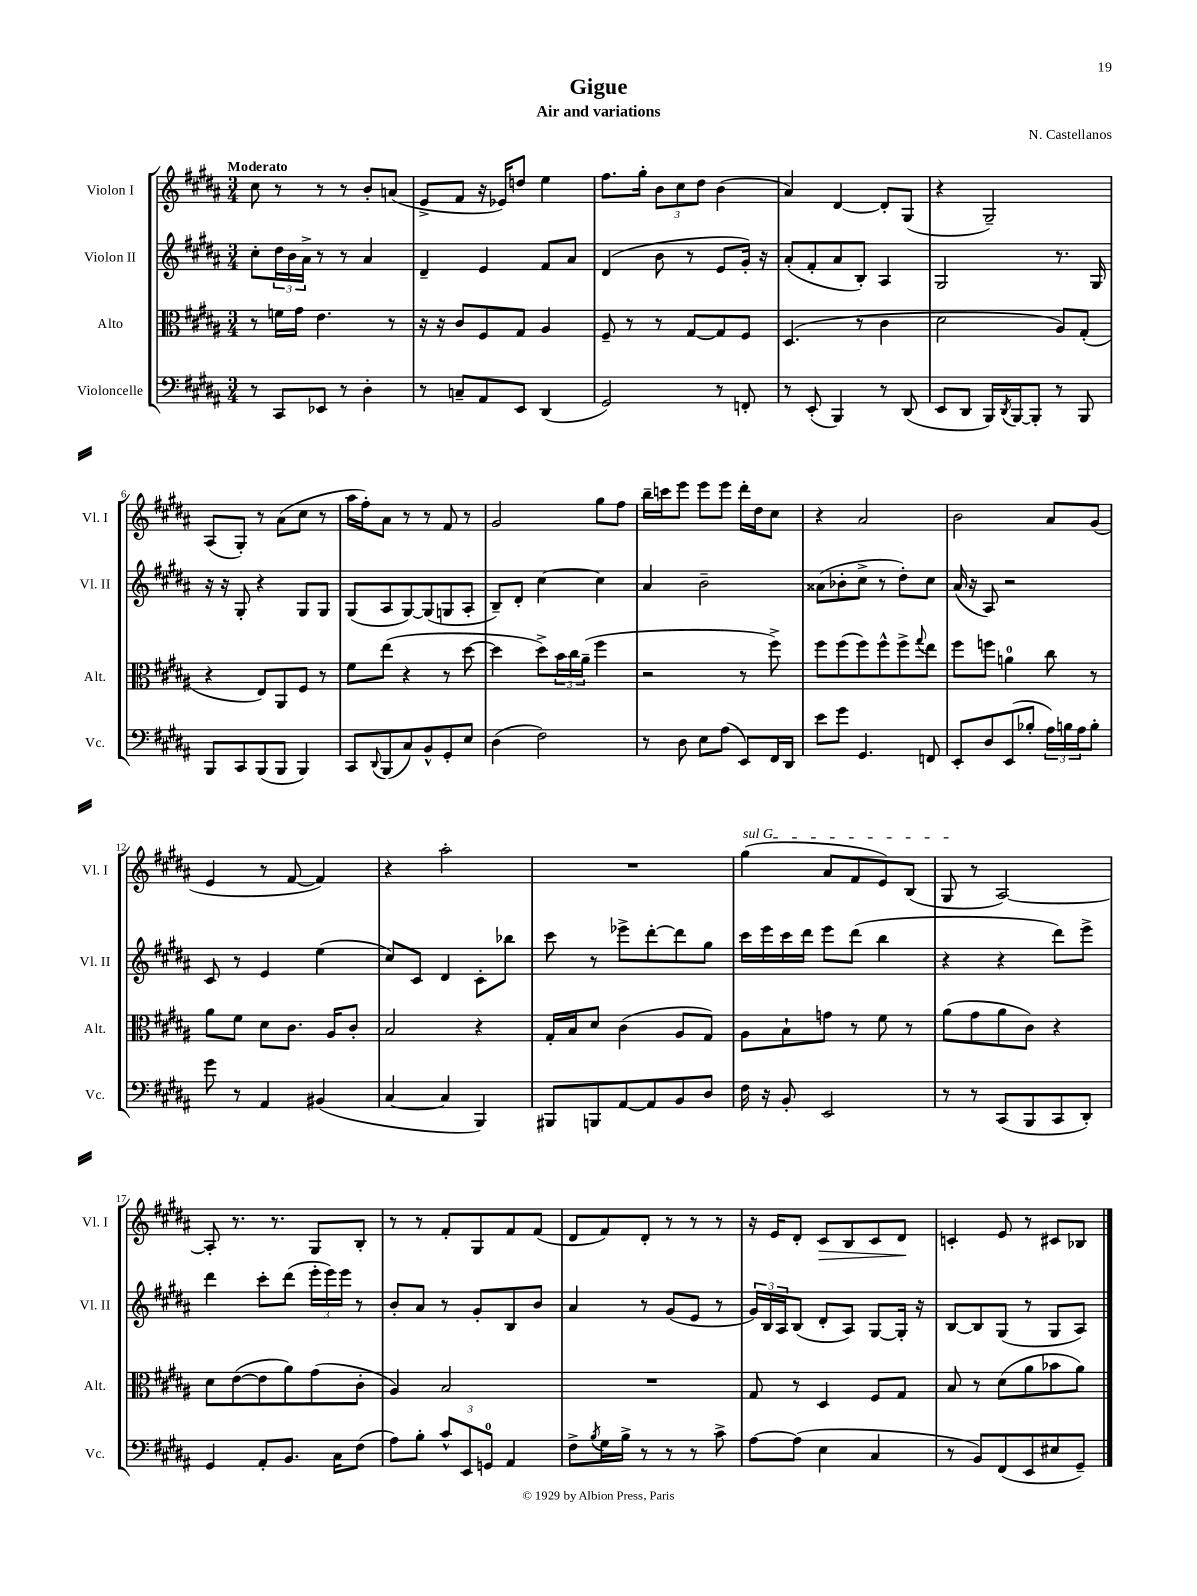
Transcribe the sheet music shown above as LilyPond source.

\header { title = "Gigue" composer = "N. Castellanos" subtitle = "Air and variations" }
<<
\new StaffGroup <<
\new Staff = "s0" \with { instrumentName = "Violon I" shortInstrumentName = "Vl. I" } {
    \clef treble \key b \major \numericTimeSignature \time 3/4 \tempo "Moderato"
    cis''8 r8 r8 r8 b'8-. a'8( |
    e'8-> fis'8 r16 ees'16) d''8 e''4 |
    fis''8. gis''16-. \tuplet 3/2 { b'8 cis''8 dis''8 } b'4( |
    ais'4) dis'4~ dis'8-. gis8( |
    r4 gis2--) |
    ais8( gis8-.) r8 ais'8( cis''8 r8 |
    ais''16 fis''16-.) ais'8 r8 r8 fis'8 r8 |
    gis'2 gis''8 fis''8 |
    b''16-- c'''16 e'''8 e'''8 e'''8 dis'''16-. dis''16 cis''8 |
    r4 ais'2 |
    b'2 ais'8 gis'8( |
    e'4 r8 fis'8~ fis'4) |
    r4 ais''2-. |
    R2. |
    \once \override TextSpanner.bound-details.left.text = \markup { \italic "sul G" } gis''4\startTextSpan( ais'8 fis'8 e'8) b8( |
    gis8\stopTextSpan r8 ais2~) |
    ais8-. r8. r8. gis8 b8-. |
    r8 r8 fis'8-. gis8 fis'8 fis'8( |
    dis'8 fis'8) dis'8-. r8 r8 r8 |
    r16 e'16 dis'8-. cis'8\> b8 cis'8 dis'8\! |
    c'4-. e'8 r8 cis'8 bes8 \bar "|." |
}
\new Staff = "s1" \with { instrumentName = "Violon II" shortInstrumentName = "Vl. II" } {
    \clef treble \key b \major \numericTimeSignature \time 3/4
    cis''8-. \tuplet 3/2 { dis''16 b'16 ais'16-> } r8 r8 ais'4 |
    dis'4-- e'4 fis'8 ais'8 |
    dis'4( b'8 r8 e'8 gis'16-.) r16 |
    ais'8-.( fis'8-. ais'8 b8-.) ais4 |
    gis2 r8. gis16 |
    r16 r16 gis8-. r4 gis8 gis8 |
    gis8( ais8 gis8~) gis8( g8 ais8-. |
    b8--) dis'8-. cis''4~ cis''4 |
    ais'4 b'2-- |
    aisis'8( bes'8-. cis''8-> r8 dis''8-.) cis''8 |
    ais'16( r16 ais8) r2 |
    cis'8 r8 e'4 e''4( |
    cis''8) cis'8 dis'4 cis'8-. bes''8 |
    cis'''8 r8 ees'''8-> dis'''8~-. dis'''8 gis''8 |
    cis'''16 e'''16 cis'''16 dis'''16 e'''8 dis'''8( b''4 |
    r4 r4 dis'''8) e'''8-> |
    dis'''4 cis'''8-. dis'''8( \tuplet 3/2 { e'''16-. e'''16) e'''16 } r8 |
    b'8-. ais'8 r8 gis'8-. b8 b'8 |
    ais'4 r8 gis'8( e'8 r8 |
    \tuplet 3/2 { gis'16) b16 ais16 } b8( dis'8-. ais8) gis8~ gis16-. r16 |
    b8~ b8 gis8( r8 gis8 ais8) \bar "|." |
}
\new Staff = "s2" \with { instrumentName = "Alto" shortInstrumentName = "Alt." } {
    \clef alto \key b \major \numericTimeSignature \time 3/4
    r8 f'16 gis'16 e'4. r8 |
    r16 r16 cis'8 fis8 gis8 ais4 |
    fis8-- r8 r8 gis8~ gis8 fis8 |
    dis4.( r8 cis'4 |
    dis'2 ais8) gis8-.( |
    r4 e8) ais,8 fis8 r8 |
    fis'8 e''8( r4 r8 dis''8~ |
    dis''4 dis''8->) \tuplet 3/2 { b'16 cis''16 ais'16--( } fis''4 |
    r2 r8 fis''8->) |
    fis''8 fis''8( fis''8) fis''8-^ fis''8-> \appoggiatura { gis''8 } e''8 |
    fis''8 f''8 a'4-0 cis''8 r8 |
    ais'8 fis'8 dis'8 cis'8. ais16 cis'8-. |
    b2 r4 |
    gis16-. b16 dis'8 cis'4( ais8 gis8) |
    ais8 b8-! g'8 r8 fis'8 r8 |
    ais'8( gis'8 ais'8 cis'8) r4 |
    dis'8 e'8~( e'8 ais'8) gis'8( cis'8-. |
    ais4) b2 |
    R2. |
    gis8 r8 dis4 fis8 gis8 |
    b8 r8 dis'8( ais'8 bes'8 ais'8) \bar "|." |
}
\new Staff = "s3" \with { instrumentName = "Violoncelle" shortInstrumentName = "Vc." } {
    \clef bass \key b \major \numericTimeSignature \time 3/4
    r8 cis,8 ees,8 r8 dis4-. |
    r8 c8-- ais,8 e,8 dis,4( |
    gis,2) r8 f,8-. |
    r8 e,8-.( b,,4) r8 dis,8( |
    e,8 dis,8 b,,16) \acciaccatura { dis,8 } b,,16~ b,,8-. r8 b,,8 |
    b,,8 cis,8 b,,8( b,,8 b,,4) |
    cis,8 \appoggiatura { dis,8 } b,,8( cis8) b,8-^ gis,8-. e8 |
    dis4( fis2) |
    r8 dis8 e8 ais8( e,8) fis,16 dis,16 |
    e'8 gis'8 gis,4. f,8 |
    e,8-. dis8 e,8( bes8-. \tuplet 3/2 { ais16) b16 ais16 } b8-. |
    gis'8 r8 ais,4 bis,4( |
    cis4~ cis4 b,,4) |
    bis,,8 b,,8 ais,8~ ais,8 b,8 dis8 |
    fis16 r16 b,8-. e,2 |
    r8 r8 cis,8( b,,8 cis,8 dis,8-.) |
    gis,4 ais,8-. b,8. cis16 fis8( |
    ais8) b8-. \tuplet 3/2 { cis'8-^ e,8 g,8-0 } ais,4 |
    fis8-> \acciaccatura { b8 } gis16 b16-> r8 r8 r8 cis'8-> |
    ais8~ ais8( e4 cis4 |
    r8 b,8) fis,8( e,8 eis8 gis,8--) \bar "|." |
}
>>
>>
